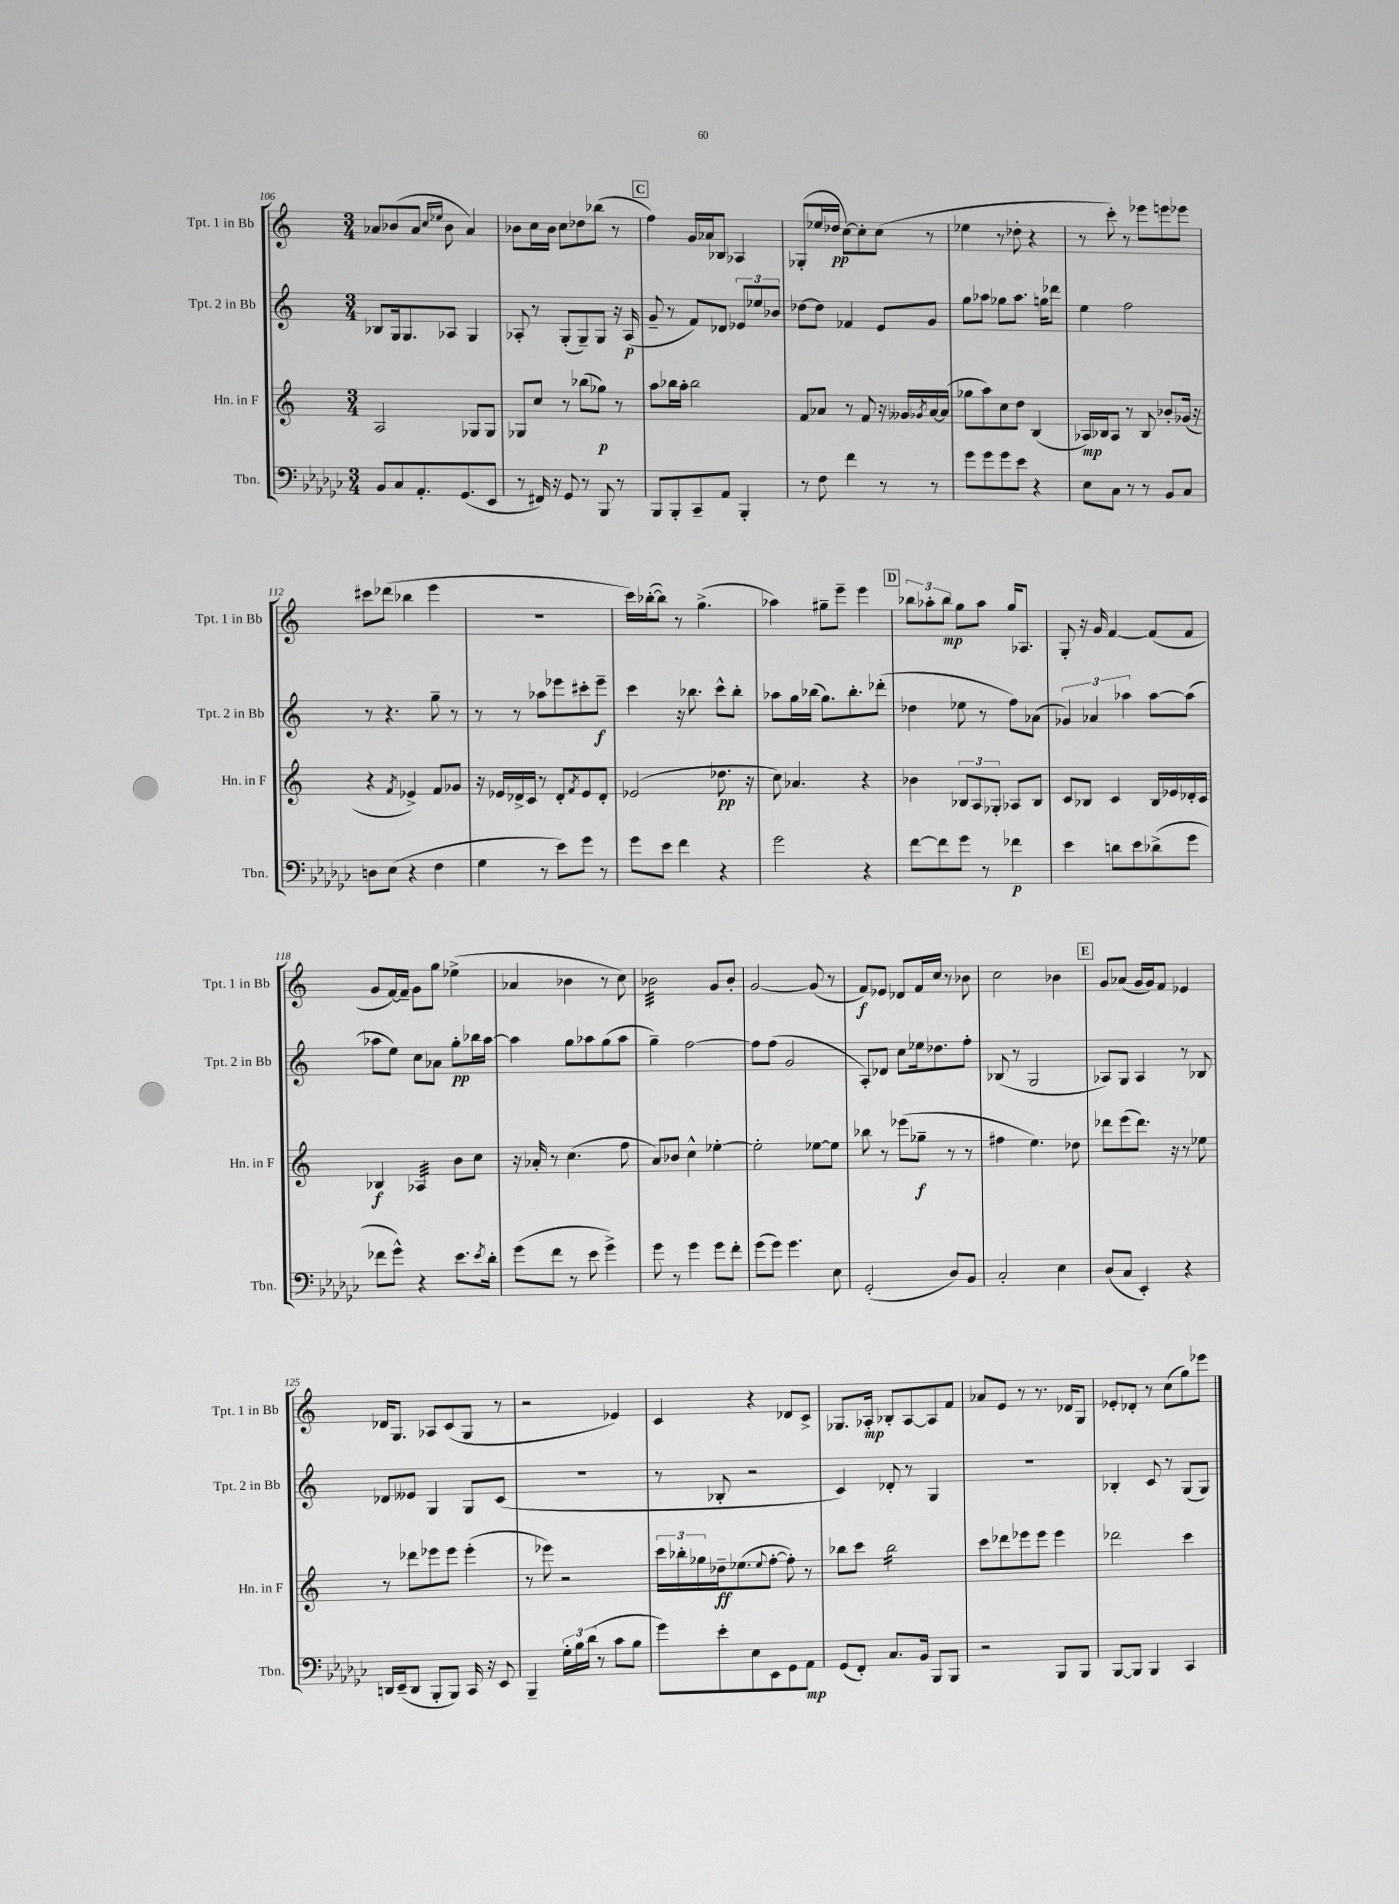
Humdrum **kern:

**kern	**kern	**kern	**kern
*staff4	*staff3	*staff2	*staff1
*clefF4	*clefG2	*clefG2	*clefG2
*k[b-e-a-d-g-c-]	*k[]	*k[]	*k[]
*M3/4	*M3/4	*M3/4	*M3/4
8BB-	2A	8B-	8a-
8C-	.	16G	(8b-
.	.	8.G	.
8.AA-'	.	.	8a-
.	.	.	16qqcc
.	.	.	16qqee-
.	.	8A-	8b-
(8.GG-	.	.	.
.	8G-	4G	4a-)
8EE-	8G-	.	.
=	=	=	=
8r	8G-	8A-'	8b-
16FF#)	8cc	8r	16cc
16r	.	.	16b-
8GG-	8r	(8G'	8cc
8r	(8bb-	8G~)	8dd-
8BBB-	8gg-)	8G	(8bb-
8r	8r	16r	8r
.	.	(16A-	.
=	=	=	=
8BBB-	8aa	8g~	4ff)
8BBB-'	16bb-	8r	.
.	16aa'	.	.
8CC-~	2bb-	8f)	16g
.	.	.	16a-
8AA-	.	8d-	8B-
4BBB-'	.	12e-	4A-
.	.	12ee-	.
.	.	12b-	.
=	=	=	=
8r	8f	[8dd-	(8G-'
8F	8a-	8dd-]	16ee-
.	.	.	16dd-
4f	8r	4f-	[8cc)
.	8f	.	8cc']
8r	16r	8e	(8cc
.	16g--	.	.
.	8qg-	.	.
8r	[16a-	8g	8r
.	(16a-]	.	.
=	=	=	=
8g-	8gg-	8gg	4ee-
8g-	8aa)	8aa-	.
8g-	8cc	8gg-	8r
8e-	8dd	8.aa-	8dd-'
4r	(4B	.	4r
.	.	16gg	.
.	.	8ddd-	.
=	=	=	=
8E-	16A-)	4ee	8r
.	16B-	.	.
8C-	8A-	.	8ccc')
8r	8r	2ff	8r
8r	8B-	.	8eee-
8BB-	8b-'	.	8eee
8C-	(16g-	.	8eee-
.	16r	.	.
=	=	=	=
8D	4r	8r	8ccc#
(8E-	.	4.r	(8ddd-
.	8qf	.	.
4r	4e-^)	.	4bb-
4F	8f	8gg~	4eee
.	8g-	8r	.
=	=	=	=
4G-	16r	8r	2.r
.	16e-	.	.
.	16d-^	8r	.
.	16c	.	.
8r	8r	8aa-	.
8e-)	8d-'	8eee-	.
.	8qf	.	.
8g-	8e-	8ccc#'	.
8r	8d-'	8eee-~	.
=	=	=	=
8g-	(2e-	4ccc	16ccc)
.	.	.	([16bb-'
8e-	.	.	8bb-])
4f	.	16r	8r
.	.	8.bb-	.
.	.	.	(4.gg^
4r	8.dd-	8ccc^^	.
.	.	8bb-'	.
.	16r	.	.
=	=	=	=
2g-	8cc)	8aa-	4aa-)
.	4.a-	16gg	.
.	.	(16bb-	.
.	.	8.gg)	8gg#~
.	.	.	8eee~
.	.	8.bb-'	.
4r	4r	.	4eee
.	.	(8ddd-'	.
=	=	=	=
[8f	4b-	4dd-	12bb-
.	.	.	12aa-'
8f]	.	.	.
.	.	.	12bb-
8g-	12B-	8ee-	8gg
.	12A	.	.
8r	.	8r	8aa-
.	12G-'	.	.
4f-	8A-	8ff)	16gg
.	.	.	8.A-
.	8B-	(8a-	.
=	=	=	=
4e-	8c	6g-)	8G'
.	8B-	.	16r
.	.	6a-	.
.	.	.	16g
8d	4c	.	[4f
.	.	6aa-	.
8e-	.	.	.
(8d-^	16B-	[8aa-	(8f]
.	16e-	.	.
8g-	16d-'	(8aa-]	8f
.	16c	.	.
=	=	=	=
8f-	4B-	8aa-	8g
8g-^^)	.	8ee)	[16f)
.	.	.	16f~]
4r	4A-	8cc	8g
.	.	8a-	8gg
8.e-	8b	8gg'	(4ee-^
.	8cc	16bb-	.
8qe-	.	.	.
16d-'	.	[16aa-	.
=	=	=	=
(8g-	16r	4aa-]	4a-
.	16a-'	.	.
8f	8r	.	.
8r	(4.cc	8gg	4b-
8e-	.	8aa-	.
4g-^)	.	(8gg	8r
.	8ff	8aa-	8cc)
=	=	=	=
8g-	8a)	4gg~)	2b-
8r	8b-	.	.
4g-	4cc^^	[2ff	.
8g-	[4ee-'	.	8g
8f'	.	.	8b-'
=	=	=	=
(8g-	2ee-']	8ff]	[2g
8g-)	.	(8ff	.
4.g-	.	2g	.
.	[8ee-	.	(8g]
8E-	8ee-]	.	8r
=	=	=	=
(2GG-'	8bb-	8A')	8f)
.	8r	8d-	8e-
.	(8eee-	8cc	8d-
.	8gg-~	16ee-	16f
.	.	8.dd-	16cc
8D-)	8r	.	8r
8BB-	8r	8ff'	8b-
=	=	=	=
2C-'	4ff#	(8B-	2cc
.	.	8r	.
.	4.ee)	2G	.
4E-	.	.	4b-
.	8dd-	.	.
=	=	=	=
(8D-	8ddd-	8A-)	8g
8C-	(8eee	8G	(8a-
4EE-')	8.ddd-)	4A-	16g
.	.	.	16g)
.	.	.	8f
.	16r	.	.
4r	8r	8r	4e-
.	8ee-	8B-	.
=	=	=	=
16DD	8r	8d-	16d-
(16EE-~	.	.	8.G
8DD	8ddd-	8e--	.
8BBB-'	8eee-	4G	8A-
8BBB-)	8eee-	.	(8c
16CC-	(4eee-'	8G	8G
16r	.	.	.
8EE-	.	(8c	8r
=	=	=	=
4BBB-~	8r	2.r	2r
.	8eee-)	.	.
24G-'	2r	.	.
24B-	.	.	.
(24d-	.	.	.
8r	.	.	.
8c-	.	.	4e-)
8B-	.	.	.
=	=	=	=
8g-)	24ccc	8r	4c
.	24bb-'	.	.
.	24gg-	.	.
8e-'	16dd-~	8B-'	.
.	(8.ee-	.	.
8E-	.	2r	4r
.	8qqee-	.	.
8EE-	[8ff'	.	.
8GG-	8ff'])	.	8d-
8AA-	8r	.	8c^
=	=	=	=
(8GG-	8bb-	4c)	8.G-
8FF')	8ccc	.	.
.	.	.	16A-'
8.C-	2bb-	8d-'	8B-'
.	.	8r	[8A-
16BB-	.	.	.
8BBB-	.	4G	8A-]
8BBB-	.	.	8f
=	=	=	=
2r	8ccc	2.r	8a-
.	8ddd-	.	8e
.	8eee-	.	8r
.	8eee-	.	8.r
8BBB-	4eee-	.	.
.	.	.	16d-
8BBB-	.	.	8G
=	=	=	=
[8BBB-	2ddd-	4B-'	8e-'
8BBB-]	.	.	8d-'
4BBB-	.	8c	8r
.	.	8r	(8cc
4CC-	4ccc	(8G	8gg)
.	.	8G)	8eee-
==	==	==	==
*-	*-	*-	*-
